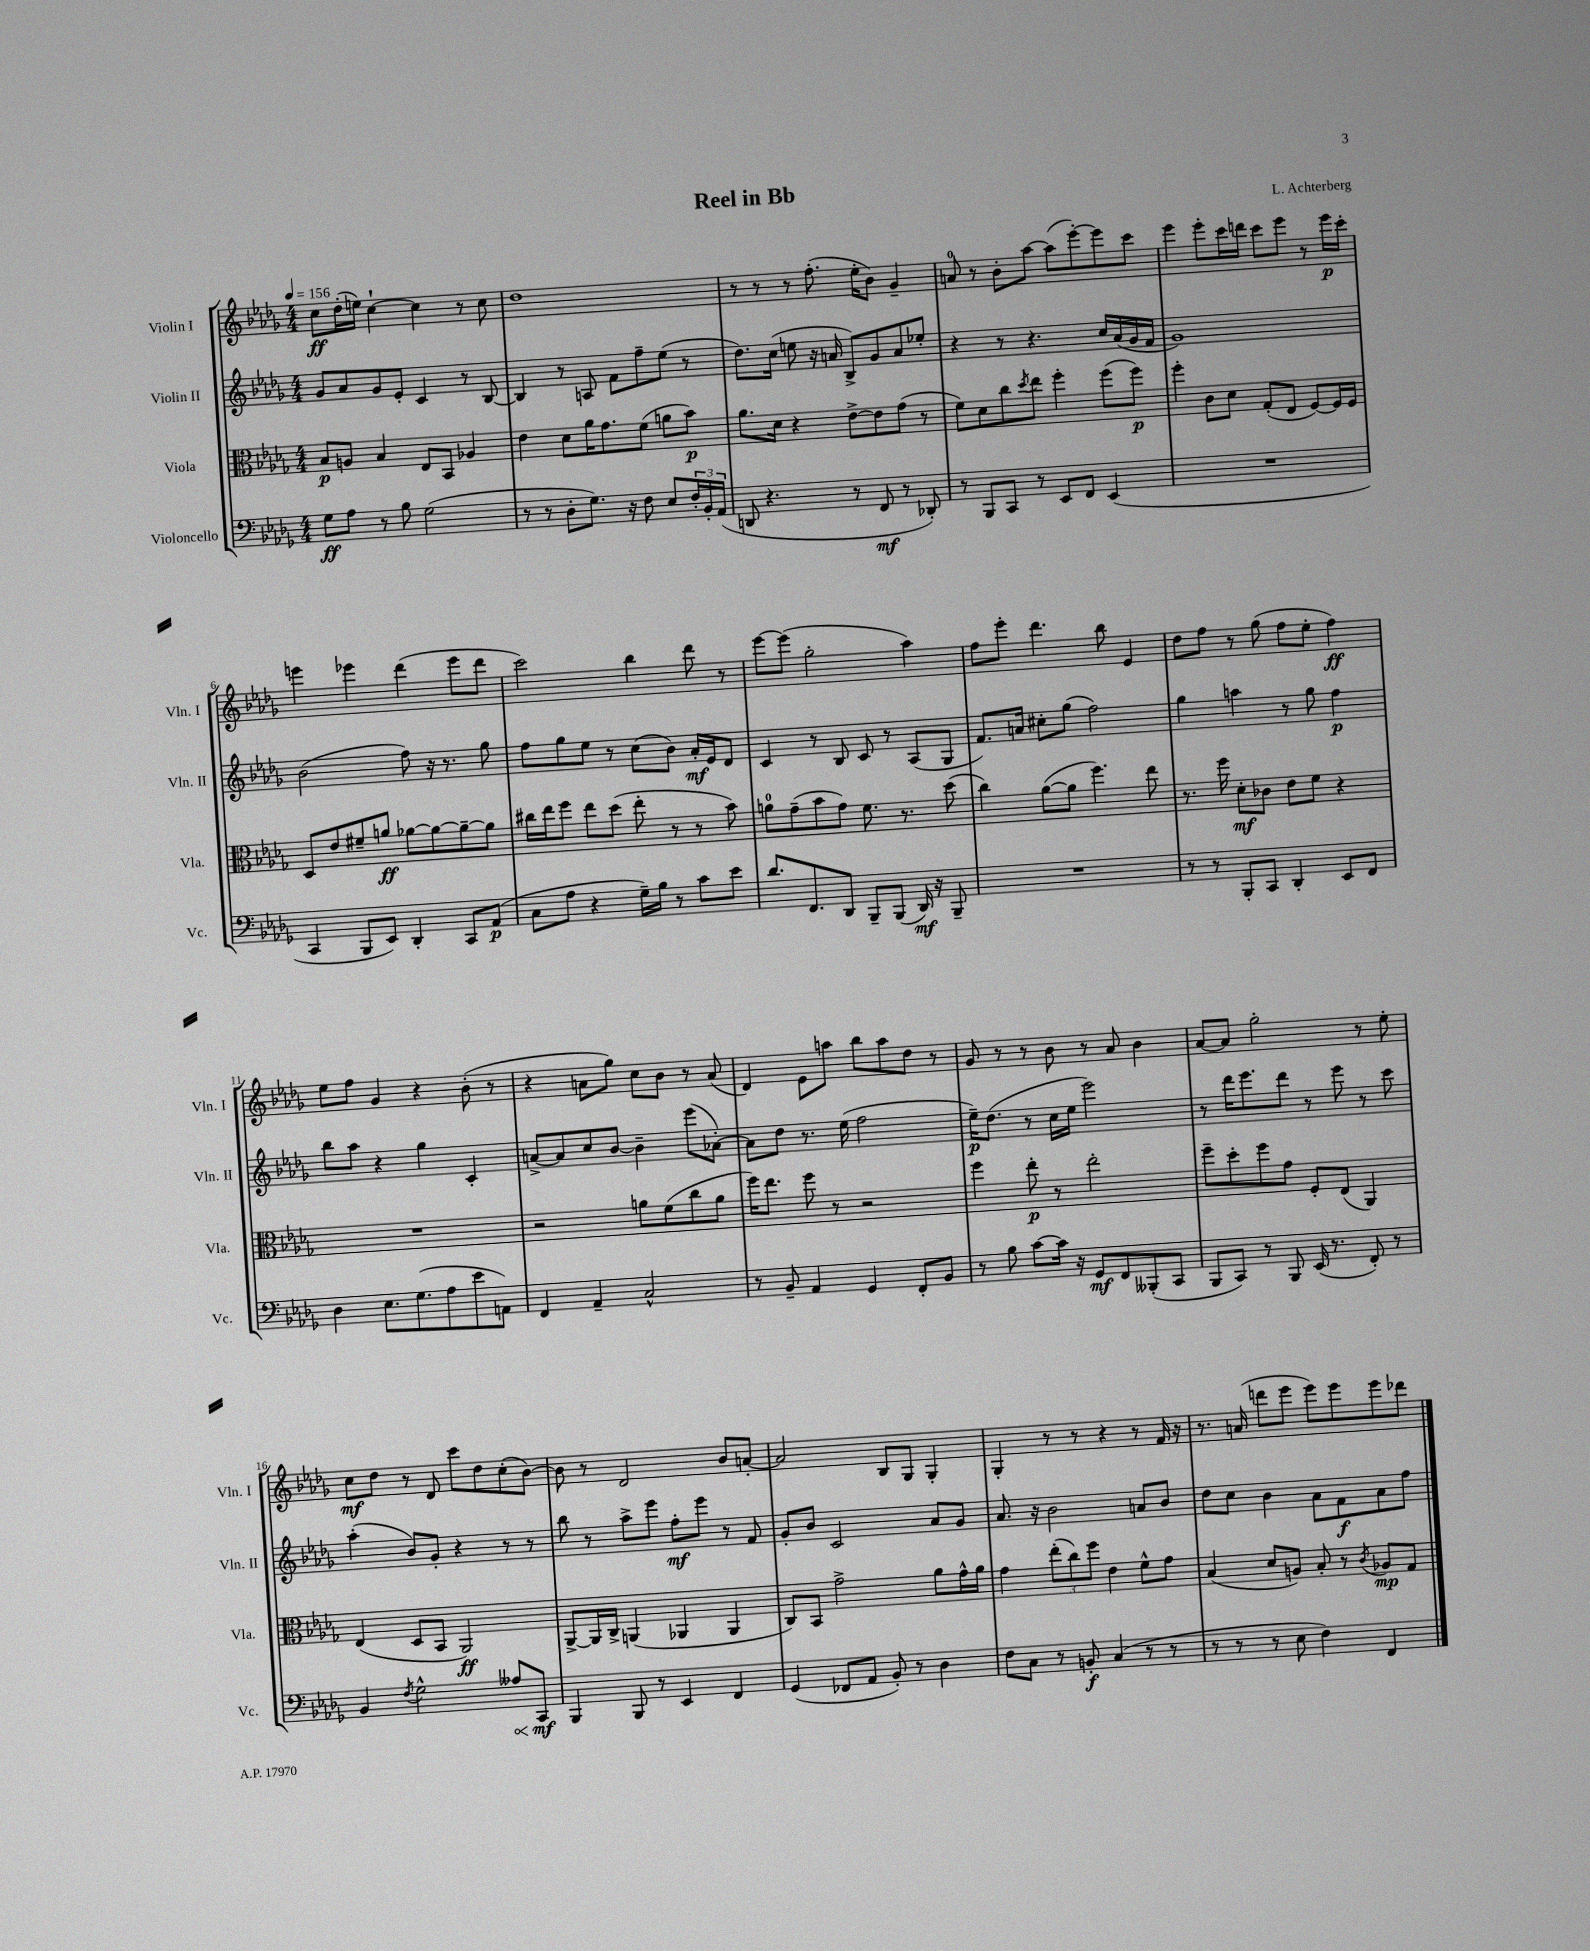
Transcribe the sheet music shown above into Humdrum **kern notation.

**kern	**dynam	**kern	**dynam	**kern	**dynam	**kern	**dynam
*part4	*part4	*part3	*part3	*part2	*part2	*part1	*part1
*staff4	*staff4	*staff3	*staff3	*staff2	*staff2	*staff1	*staff1
*I"Violoncello	*	*I"Viola	*	*I"Violin II	*	*I"Violin I	*
*I'Vc.	*	*I'Vla.	*	*I'Vln. II	*	*I'Vln. I	*
*clefF4	*	*clefC3	*	*clefG2	*	*clefG2	*
*k[b-e-a-d-g-]	*	*k[b-e-a-d-g-]	*	*k[b-e-a-d-g-]	*	*k[b-e-a-d-g-]	*
*M4/4	*	*M4/4	*	*M4/4	*	*M4/4	*
*MM156	*	*MM156	*	*MM156	*	*MM156	*
=1	=1	=1	=1	=1	=1	=1	=1
8G-\L	ff	8B-/L	p	8g-/L	.	8cc\L	ff
8A-\J	.	8An/J	.	8a-/	.	(16dd-'\L	.
.	.	.	.	.	.	16een\JJ)	.
8r	.	4B-/	.	8g-/	.	[4cc`\	.
8B-\	.	.	.	8e-'/J	.	.	.
(2G-\	.	8E-/L	.	4c/	.	4cc\]	.
.	.	8BB-/J	.	.	.	.	.
.	.	4A-X/	.	8r	.	8r	.
.	.	.	.	[8B-/	.	8cc\	.
=2	=2	=2	=2	=2	=2	=2	=2
8r	.	4e-\	.	4B-/]	.	1dd-	.
8r	.	.	.	.	.	.	.
8D-'\L	.	8d-\L	.	8r	.	.	.
8.G-\J)	.	16a-\K	.	8An/	.	.	.
.	.	8.g-\	.	.	.	.	.
.	.	.	.	8f\L	.	.	.
16r	.	.	.	.	.	.	.
8F\	.	(8f\J	.	8ff~\	.	.	.
8E-/L	.	8an\L	.	(8ee-\J	.	.	.
24F'/L	.	8b-\J)	p	8r	.	.	.
24BB-'/	.	.	.	.	.	.	.
(24AA-/JJ	.	.	.	.	.	.	.
=3	=3	=3	=3	=3	=3	=3	=3
8DDn/	.	8.a-\L	.	8.dd-\L)	.	8r	.
4.r	.	.	.	.	.	8r	.
.	.	16d-\Jk	.	(16cc\Jk	.	.	.
.	.	4r	.	8een\	.	8r	.
.	.	.	.	16r	.	(8.ff'\	.
.	.	.	.	16an/	.	.	.
8r	.	[8e-^\L	.	8B-^/L)	.	.	.
.	.	.	.	.	.	16ee-'\KL	.
8FF/	mf	8e-\]	.	8g-/	.	8b-\J)	.
8r	.	(8g-\J	.	8a/	.	4g-~/	.
8DD-X'/)	.	8r	.	8ee-X'/J	.	.	.
=4	=4	=4	=4	=4	=4	=4	=4
8r	.	8f\L)	.	4r	.	8an/	.
8BBB-/L	.	8d-\	.	.	.	8r	.
8CC/J	.	8cc\	.	8r	.	8b-'\L	.
.	.	8qdd-/	.	.	.	.	.
8r	.	8ee-\J	.	4.r	.	[8aa-\J	.
8EE-/L	.	4ff'\	.	.	.	(8aa-\L]	.
8FF/J	.	.	.	.	.	[8eee-'\)	.
(4EE-/	.	(8ff\L	.	16cc/LL	.	8eee-\]	.
.	.	.	.	(16a-/	.	.	.
.	.	8ff\J)	p	16g-/	.	8ccc\J	.
.	.	.	.	16f/JJ	.	.	.
=5	=5	=5	=5	=5	=5	=5	=5
1r	.	4ff'\	.	1g-)	.	4eee-\	.
.	.	8c\L	.	.	.	8eee-'\L	.
.	.	8d-\J	.	.	.	16ccc\L	.
.	.	.	.	.	.	16dddn\JJ	.
.	.	(8G-'/L	.	.	.	8ccc\L	.
.	.	8E-/J	.	.	.	8eee-\J	.
.	.	[8F/L)	.	.	.	8r	.
.	.	16F/L]	.	.	.	16eee-\LL	p
.	.	16F/JJ	.	.	.	16ccc'\JJ	.
!!LO:LB:g=z
=6	=6	=6	=6	=6	=6	=6	=6
4CC/	.	8D-/L	.	(2b-\	.	4eeen\	.
.	.	8e-/	.	.	.	.	.
8BBB-/L	.	8f#X~/	.	.	.	4eee-X\	.
8EE-/J)	.	8an/J	ff	.	.	.	.
4DD-'/	.	[8a-X\L	.	8ff\)	.	(4ddd-\	.
.	.	8a-\_	.	16r	.	.	.
.	.	.	.	8.r	.	.	.
8CC/L	.	8a-~\_	.	.	.	8eee-\L	.
(8AA-/J	p	8a-\J]	.	8gg-\	.	8ddd-\J	.
=7	=7	=7	=7	=7	=7	=7	=7
8C\L	.	16cc#X\LL	.	8ff\L	.	2ccc\)	.
.	.	16ee-\J	.	.	.	.	.
8A-\J	.	8ff\J	.	8gg-\	.	.	.
4r	.	8ee-\L	.	8ee-\J	.	.	.
.	.	(8dd-\J	.	8r	.	.	.
16G-~\LL)	.	8ee-'\	.	(8cc\L	.	4bb-\	.
16B-\JJ	.	.	.	.	.	.	.
8r	.	8r	.	8b-\J)	.	.	.
8c\L	.	8r	.	16a-'/LL	mf	8ddd-\	.
.	.	.	.	16e-/J	.	.	.
8e-\J	.	8b-\)	.	8d-/J	.	8r	.
=8	=8	=8	=8	=8	=8	=8	=8
8.d-/L	.	8an\L	.	4c/	.	[8eee-\L	.
.	.	(8g-~\	.	.	.	(8eee-\J]	.
8.FF/	.	.	.	.	.	.	.
.	.	8b-\	.	8r	.	2gg-'\	.
8DD-/J	.	8g-\J)	.	8B-/	.	.	.
8BBB-~/L	.	8.f\	.	8c/	.	.	.
(8BBB-/J	.	.	.	8r	.	.	.
.	.	8.r	.	.	.	.	.
16DD-/)	mf	.	.	(8A-/L	.	4aa-\)	.
16r	.	.	.	.	.	.	.
8BBB-~/	.	(8dd-\	.	8G-/J	.	.	.
=9	=9	=9	=9	=9	=9	=9	=9
1r	.	4cc\)	.	8.f/L)	.	8ff\L	.
.	.	.	.	.	.	8eee-'\J	.
.	.	.	.	16an/Jk	.	.	.
.	.	([8a-\L	.	8cc#X'\L	.	4.ddd-\	.
.	.	8a-\J]	.	(8gg-\J	.	.	.
.	.	4.ff\)	.	2ff\)	.	.	.
.	.	.	.	.	.	8bb-\	.
.	.	.	.	.	.	4e-/	.
.	.	8ee-\	.	.	.	.	.
=10	=10	=10	=10	=10	=10	=10	=10
8r	.	8.r	.	4gg-\	.	8dd-\L	.
8r	.	.	.	.	.	8ff\J	.
.	.	16ff\	.	.	.	.	.
8BBB-'/L	.	8d-'\L	mf	4aan\	.	8r	.
8CC/J	.	8c-X\J	.	.	.	(8gg-\	.
4DD-'/	.	8e-\L	.	8r	.	8ff\L	.
.	.	8f\J	.	8gg-\	.	8ee-'\J	.
8EE-/L	.	4r	.	4ff\	p	4ff\)	ff
8FF/J	.	.	.	.	.	.	.
!!LO:LB:g=z
=11	=11	=11	=11	=11	=11	=11	=11
4D-\	.	1r	.	8bb-\L	.	8ee-\L	.
.	.	.	.	8aa-\J	.	8ff\J	.
8.E-\L	.	.	.	4r	.	4g-/	.
(8.G-\	.	.	.	.	.	.	.
.	.	.	.	4gg-\	.	4r	.
8A-\	.	.	.	.	.	.	.
8e-\	.	.	.	4c'/	.	(8b-'\	.
8AAn\J)	.	.	.	.	.	8r	.
=12	=12	=12	=12	=12	=12	=12	=12
4FF/	.	2r	.	[8an^/L	.	4r	.
.	.	.	.	8a/]	.	.	.
4AA-~/	.	.	.	8cc/	.	8an\L	.
.	.	.	.	[8b-/J	.	8gg-\J)	.
2C^^/	.	8an\L	.	4b-~\]	.	8cc\L	.
.	.	(8f\	.	.	.	8b-\J	.
.	.	8cc\	.	(8eee-\L	.	8r	.
.	.	8a\J	.	[8a-X'\J)	.	(8a/	.
=13	=13	=13	=13	=13	=13	=13	=13
8r	.	16ff\KL)	.	8a-\L]	.	4d-/)	.
.	.	8.ee-\J	.	.	.	.	.
8BB-~/	.	.	.	8dd-\J	.	.	.
4AA-/	.	8ff\	.	8.r	.	8e-\L	.
.	.	8r	.	.	.	8aan\J	.
.	.	.	.	(16ee-\	.	.	.
4GG-/	.	2r	.	2ff\	.	8bb-\L	.
.	.	.	.	.	.	8aa\	.
8FF'/L	.	.	.	.	.	8dd-\J	.
8BB-/J	.	.	.	.	.	8r	.
=14	=14	=14	=14	=14	=14	=14	=14
8r	.	4ff\	.	16ee-~\KL)	p	8g-/	.
.	.	.	.	(8.dd-\J	.	.	.
8B-\	.	.	.	.	.	8r	.
[8c\L	.	8ee-'\	p	8r	.	8r	.
16c\Jk]	.	8r	.	16cc\LL	.	8b-\	.
16r	.	.	.	16ee-\JJ	.	.	.
8GG-/L	mf	2ee-'\	.	2eee-\)	.	8r	.
8FF/	.	.	.	.	.	8a-/	.
(8BBB--X'/	.	.	.	.	.	4b-\	.
8CC/J	.	.	.	.	.	.	.
=15	=15	=15	=15	=15	=15	=15	=15
8BBB-/L	.	8ff~\L	.	8r	.	[8a-/L	.
8CC/J)	.	8dd-'\	.	16ddd-\KL	.	8a-/J]	.
.	.	.	.	8.eee-\	.	.	.
8r	.	8ff\	.	.	.	2gg-'\	.
8BBB-/	.	8g-\J	.	8ddd-\J	.	.	.
(16EE-/	.	8F'/L	.	8r	.	.	.
8.r	.	.	.	.	.	.	.
.	.	(8E-/J	.	8eee-\	.	.	.
8FF'/)	.	4AA-/)	.	8r	.	8r	.
8r	.	.	.	8ccc\	.	8ee-'\	.
!!LO:LB:g=z
=16	=16	=16	=16	=16	=16	=16	=16
4BB-/	.	(4E-/	.	(4aa-'\	.	8cc\L	mf
.	.	.	.	.	.	8dd-\J	.
8qF/	.	.	.	.	.	.	.
2G-^^\	.	8D-/L	.	8b-/L)	.	8r	.
.	.	8BB-/J	.	8g-'/J	.	8d-/	.
.	.	2AA-/)	ff	4r	.	8ccc\L	.
.	.	.	.	.	.	8dd-\	.
!	!LO:HP:b	!	!	!	!	!	!
8A--X/L	<	.	.	8r	.	(8cc'\	.
8CC/J	mf	.	.	8r	.	[8b-\J)	.
.	[	.	.	.	.	.	.
=17	=17	=17	=17	=17	=17	=17	=17
4BBB-/	.	[8AA-^/L	.	8bb-\	.	8b-\]	.
.	.	16AA-/L]	.	8r	.	8r	.
.	.	16C^/JJ	.	.	.	.	.
8BBB-/	.	(4AAn/	.	8aa-^\L	.	2d-/	.
8r	.	.	.	8eee-\J	.	.	.
4EE-/	.	4AA-X/	.	8ff'\L	mf	.	.
.	.	.	.	8eee-\J	.	.	.
4FF/	.	4AA-/	.	8r	.	8b-/L	.
.	.	.	.	8f/	.	[8an'/J	.
=18	=18	=18	=18	=18	=18	=18	=18
(4GG-/	.	8C/L)	.	8g-'/L	.	2a/]	.
.	.	8BB-/J	.	8b-/J	.	.	.
8FF-X/L	.	2g-^\	.	2c/	.	.	.
8AA-/J	.	.	.	.	.	.	.
8BB-'/)	.	.	.	.	.	8B-/L	.
8r	.	.	.	.	.	8G-/J	.
4D-\	.	8a-\L	.	8a-/L	.	4G-'/	.
.	.	16g-^^\L	.	8g-/J	.	.	.
.	.	16a-\JJ	.	.	.	.	.
=19	=19	=19	=19	=19	=19	=19	=19
8F\L	.	4g-\	.	8.a-/	.	4G-'/	.
8C\J	.	.	.	.	.	.	.
.	.	.	.	16r	.	.	.
8r	.	(12ee-'\L	.	2b-\	.	8r	.
.	.	12cc\)	.	.	.	.	.
8BBn'/	f	.	.	.	.	8r	.
.	.	12ff\J	.	.	.	.	.
(4C/	.	4e-\	.	.	.	4r	.
8r	.	8f^^\L	.	8an/L	.	8r	.
8r	.	8g-\J	.	8b-/J	.	16f/	.
.	.	.	.	.	.	16r	.
=20	=20	=20	=20	=20	=20	=20	=20
8r	.	(4B-/	.	8dd-\L	.	8.r	.
8r	.	.	.	8cc\J	.	.	.
.	.	.	.	.	.	(16an/	.
8r	.	8d-/L	.	4b-\	.	8dddn\L	.
8E-\	.	8An/J)	.	.	.	8eee-\J	.
4F\)	.	8B-'/	.	8a-\L	.	8eee-\L)	.
.	.	8r	.	8f\	f	8eee-\	.
.	.	8qc/	.	.	.	.	.
4FF/	.	8A-X/L	mp	8a-\	.	8eee-\	.
.	.	8G-/J	.	8ff\J	.	8ddd-X\J	.
==	==	==	==	==	==	==	==
*-	*-	*-	*-	*-	*-	*-	*-
